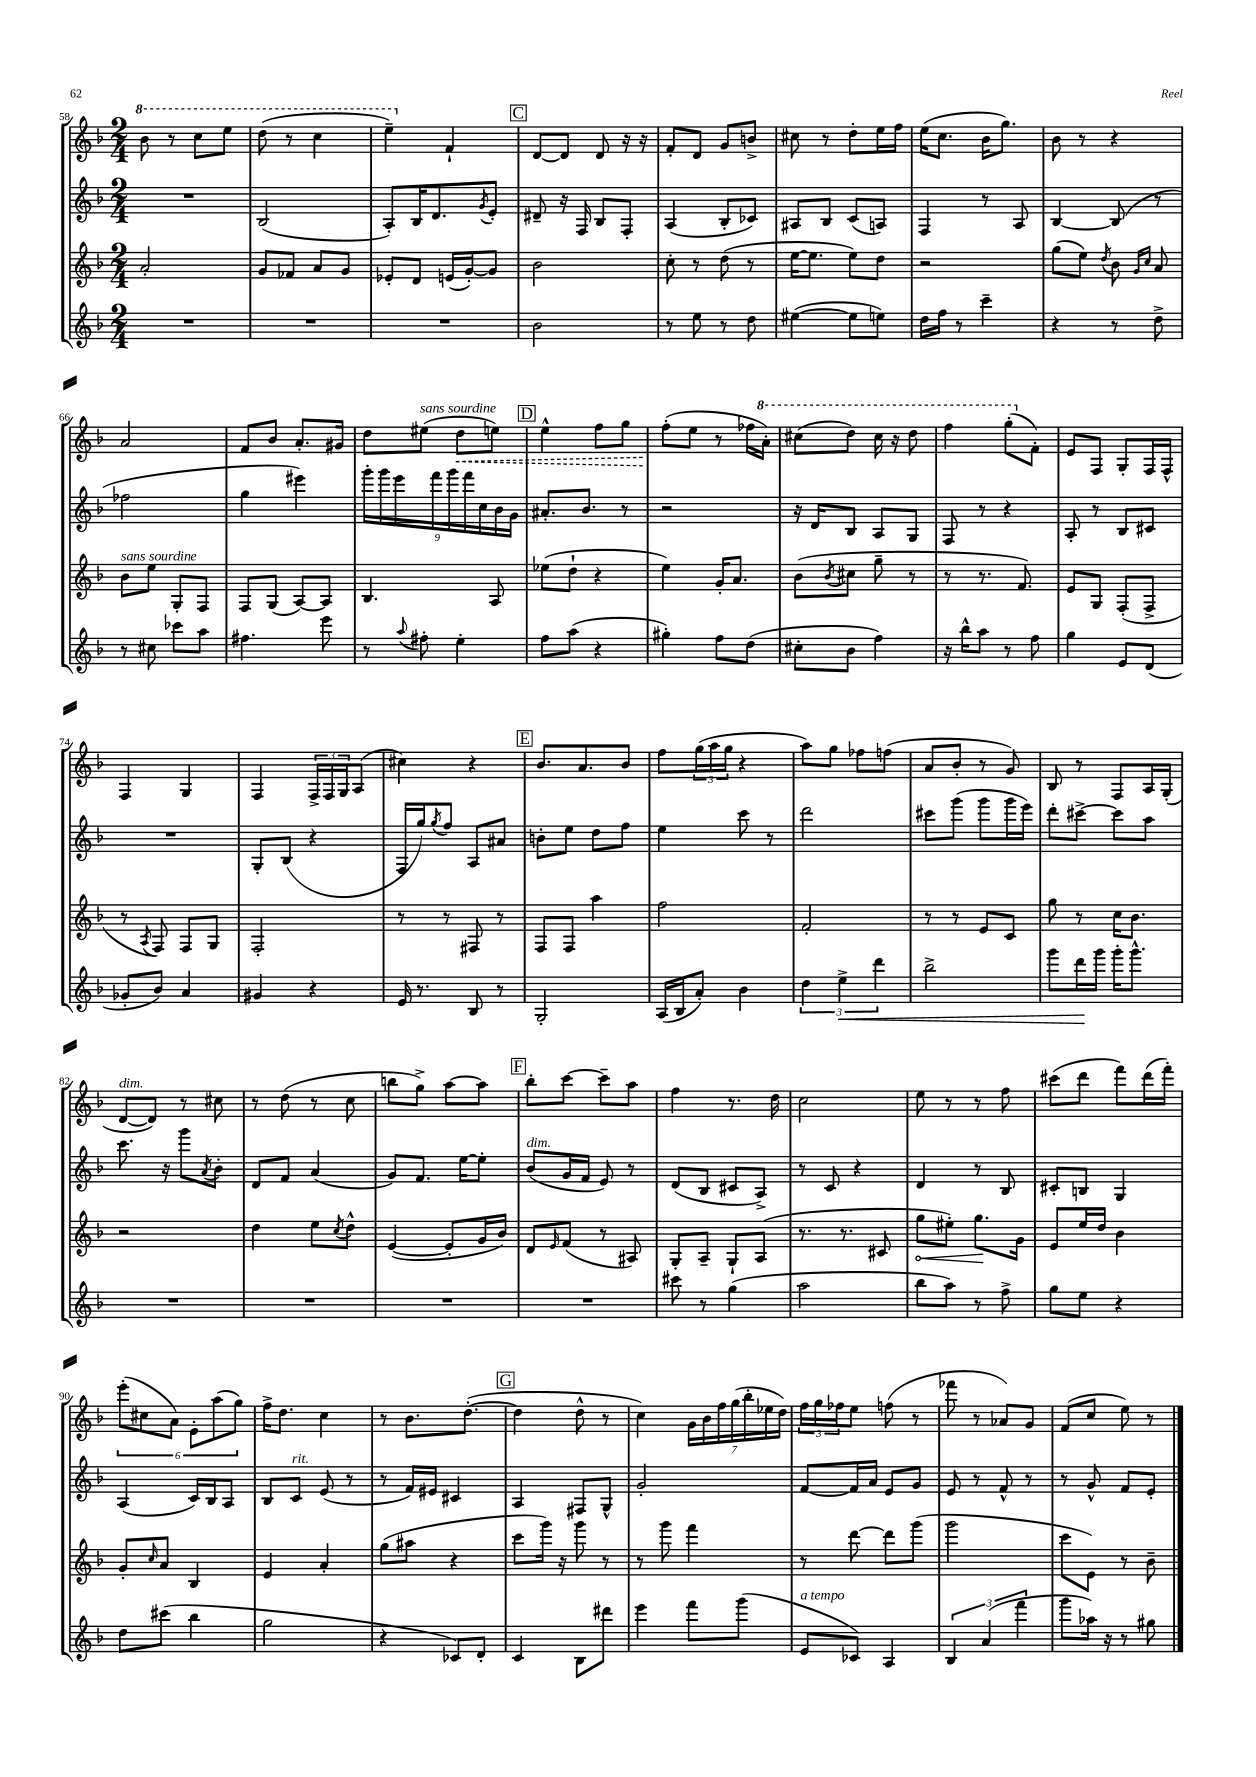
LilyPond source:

<<
\new StaffGroup <<
\new Staff = "s0" {
    \clef treble \key f \major \numericTimeSignature \time 2/4
    \ottava #1 bes''8 r8 c'''8 e'''8 |
    d'''8( r8 c'''4 |
    e'''4--) \ottava #0 f'4-! |
    \mark \markup { \box "C" } d'8~ d'8 d'8 r16 r16 |
    f'8-. d'8 g'8 b'8-> |
    cis''8 r8 d''8-. e''16 f''16 |
    e''16( c''8. bes'16 g''8.) |
    bes'8 r8 r4 |
    a'2 |
    f'8 bes'8 a'8.-. gis'16 |
    d''8 eis''8^\markup { \italic "sans sourdine" }( \once \override Hairpin.style = #'dashed-line d''8\< e''8) |
    \mark \markup { \box "D" } e''4-^ f''8 g''8 |
    f''8-.\!( e''8 r8 fes''16 \ottava #1 a''16-.) |
    cis'''8( d'''8) cis'''16 r16 d'''8 |
    f'''4 g'''8-.( \ottava #0 f'8-.) |
    e'8 f8 g8-. f16 f16-^ |
    f4 g4 |
    f4 \tuplet 3/2 { f16-> f16 g16 } a8( |
    cis''4) r4 |
    \mark \markup { \box "E" } bes'8. a'8. bes'8 |
    f''8 \tuplet 3/2 { g''16( a''16 g''16 } r4 |
    a''8) g''8 fes''8 f''8( |
    a'8 bes'8-. r8 g'8) |
    bes8 r8 f8 a16 g16-.( |
    d'8~^\markup { \italic "dim." } d'8) r8 cis''8 |
    r8 d''8( r8 c''8 |
    b''8 g''8->) a''8~ a''8 |
    \mark \markup { \box "F" } bes''8-. c'''8~ c'''8-- a''8 |
    f''4 r8. d''16 |
    c''2 |
    e''8 r8 r8 f''8 |
    cis'''8( d'''8 f'''8) d'''16( f'''16-.) |
    \tuplet 6/4 { e'''8-.( cis''8 a'8) e'8-. a''8( g''8) } |
    f''16-> d''8. c''4 |
    r8 bes'8. d''8.~-.( |
    \mark \markup { \box "G" } d''4 d''8-^ r8 |
    c''4) \tuplet 7/4 { g'16 bes'16 f''16 g''16( bes''16-. ees''16 d''16) } |
    \tuplet 3/2 { f''16 g''16 fes''16 } e''8 f''8( r8 |
    fes'''8 r8 aes'8) g'8 |
    f'8( c''8 e''8) r8 \bar "|." |
}
\new Staff = "s1" {
    \clef treble \key f \major \numericTimeSignature \time 2/4
    R2 |
    bes2( |
    a8-.) bes16 d'8. \acciaccatura { g'8 } e'8-. |
    \mark \markup { \box "C" } dis'8-- r16 f16 bes8 f8-. |
    a4( bes8-. ces'8) |
    ais8 bes8 c'8( a8) |
    f4 r8 a8 |
    bes4~ bes8( r8 |
    fes''2 |
    g''4 eis'''4) |
    \tuplet 9/8 { g'''16-. g'''16 e'''16 f'''16 g'''16 f'''16 c''16 bes'16 g'16 } |
    \mark \markup { \box "D" } ais'8.-. bes'8. r8 |
    r2 |
    r16 d'16 bes8 a8 g8 |
    f8 r8 r4 |
    a8-. r8 bes8 cis'8 |
    R2 |
    g8-. bes8( r4 |
    f16 g''16) \acciaccatura { g''8 } f''8 a8 ais'8 |
    \mark \markup { \box "E" } b'8-. e''8 d''8 f''8 |
    e''4 c'''8 r8 |
    d'''2 |
    cis'''8 g'''8( g'''8 g'''16 e'''16) |
    d'''8-. cis'''8~-> cis'''8 a''8 |
    c'''8. r16 g'''8 \acciaccatura { a'8 } bes'8-. |
    d'8 f'8 a'4( |
    g'8) f'8. e''16~ e''8-. |
    \mark \markup { \box "F" } bes'8^\markup { \italic "dim." }( g'16 f'16 e'8) r8 |
    d'8( bes8 cis'8 a8->) |
    r8 c'8 r4 |
    d'4 r8 bes8 |
    cis'8-. b8 g4 |
    a4( c'16) bes16 a8 |
    bes8 c'8^\markup { \italic "rit." } e'8( r8 |
    r8 f'16) eis'16 cis'4 |
    \mark \markup { \box "G" } a4 fis8 g8-^ |
    g'2-. |
    f'8~ f'16 a'16 e'8 g'8 |
    e'8 r8 f'8-^ r8 |
    r8 g'8-^ f'8 e'8-. \bar "|." |
}
\new Staff = "s2" {
    \clef treble \key f \major \numericTimeSignature \time 2/4
    a'2-. |
    g'8 fes'8 a'8 g'8 |
    ees'8-. d'8 e'16( g'16~-.) g'8 |
    \mark \markup { \box "C" } bes'2 |
    c''8-. r8 d''8( r8 |
    e''16~ e''8. e''8) d''8 |
    r2 |
    g''8( e''8) \acciaccatura { d''8 } bes'8 \grace { g'16 c''16 } a'8 |
    bes'8^\markup { \italic "sans sourdine" } e''8 g8-. f8 |
    f8 g8( a8~) a8 |
    bes4. a8 |
    \mark \markup { \box "D" } ees''8( d''8-! r4 |
    e''4) g'16-. a'8. |
    bes'8( \acciaccatura { bes'8 } cis''8 g''8-- r8 |
    r8 r8. f'8.) |
    e'8 g8 f8-.( f8-> |
    r8 \acciaccatura { a8 } f8) f8 g8 |
    f2-. |
    r8 r8 fis8 r8 |
    \mark \markup { \box "E" } f8 f8 a''4 |
    f''2 |
    f'2-. |
    r8 r8 e'8 c'8 |
    g''8 r8 c''16 bes'8. |
    r2 |
    d''4 e''8 \acciaccatura { c''8 } d''8-^ |
    e'4~( e'8-. g'16 bes'16) |
    \mark \markup { \box "F" } d'8 \grace { e'16 } f'8( r8 ais8) |
    g8-. a8-- g8-! a8( |
    r8. r8. cis'8 |
    \once \override Hairpin.circled-tip = ##t g''8\< eis''8-.) g''8.\! g'16 |
    e'8 e''16 d''16 bes'4 |
    g'8-. \grace { c''16 } a'8 bes4 |
    e'4 a'4-. |
    g''8( ais''8 r4 |
    \mark \markup { \box "G" } c'''8 g'''16) r16 g'''8 r8 |
    r8 g'''8 f'''4 |
    r8 d'''8~ d'''8 g'''8( |
    g'''2 |
    c'''8 e'8) r8 bes'8-- \bar "|." |
}
\new Staff = "s3" {
    \clef treble \key f \major \numericTimeSignature \time 2/4
    R2 |
    R2 |
    R2 |
    \mark \markup { \box "C" } bes'2 |
    r8 e''8 r8 d''8 |
    eis''4~( eis''8 e''8) |
    d''16 f''16 r8 c'''4-- |
    r4 r8 d''8-> |
    r8 cis''8 ces'''8 a''8 |
    fis''4. e'''8 |
    r8 \appoggiatura { a''8 } fis''8-. e''4-. |
    \mark \markup { \box "D" } f''8 a''8( r4 |
    gis''4-.) f''8 d''8( |
    cis''8-. bes'8 f''4) |
    r16 bes''16-^ a''8 r8 f''8 |
    g''4 e'8 d'8( |
    ges'8-. bes'8) a'4 |
    gis'4 r4 |
    e'16 r8. bes8 r8 |
    \mark \markup { \box "E" } g2-. |
    a16( bes16 a'8-.) bes'4 |
    \tuplet 3/2 { d''4 e''4->\< d'''4 } |
    bes''2-> |
    g'''8 d'''16\! g'''16 g'''16-. g'''8.-^ |
    R2 |
    R2 |
    R2 |
    \mark \markup { \box "F" } R2 |
    cis'''8 r8 g''4( |
    a''2 |
    bes''8 a''8) r8 f''8-> |
    g''8 e''8 r4 |
    d''8 cis'''8( bes''4 |
    g''2 |
    r4 ces'8) d'8-. |
    \mark \markup { \box "G" } c'4 bes8 dis'''8 |
    e'''4 f'''8 g'''8( |
    e'8^\markup { \italic "a tempo" } ces'8) a4 |
    \tuplet 3/2 { bes4 a'4( f'''4 } |
    g'''8 aes''16) r16 r8 gis''8 \bar "|." |
}
>>
>>
\layout { \context { \Score currentBarNumber = #58 } }
